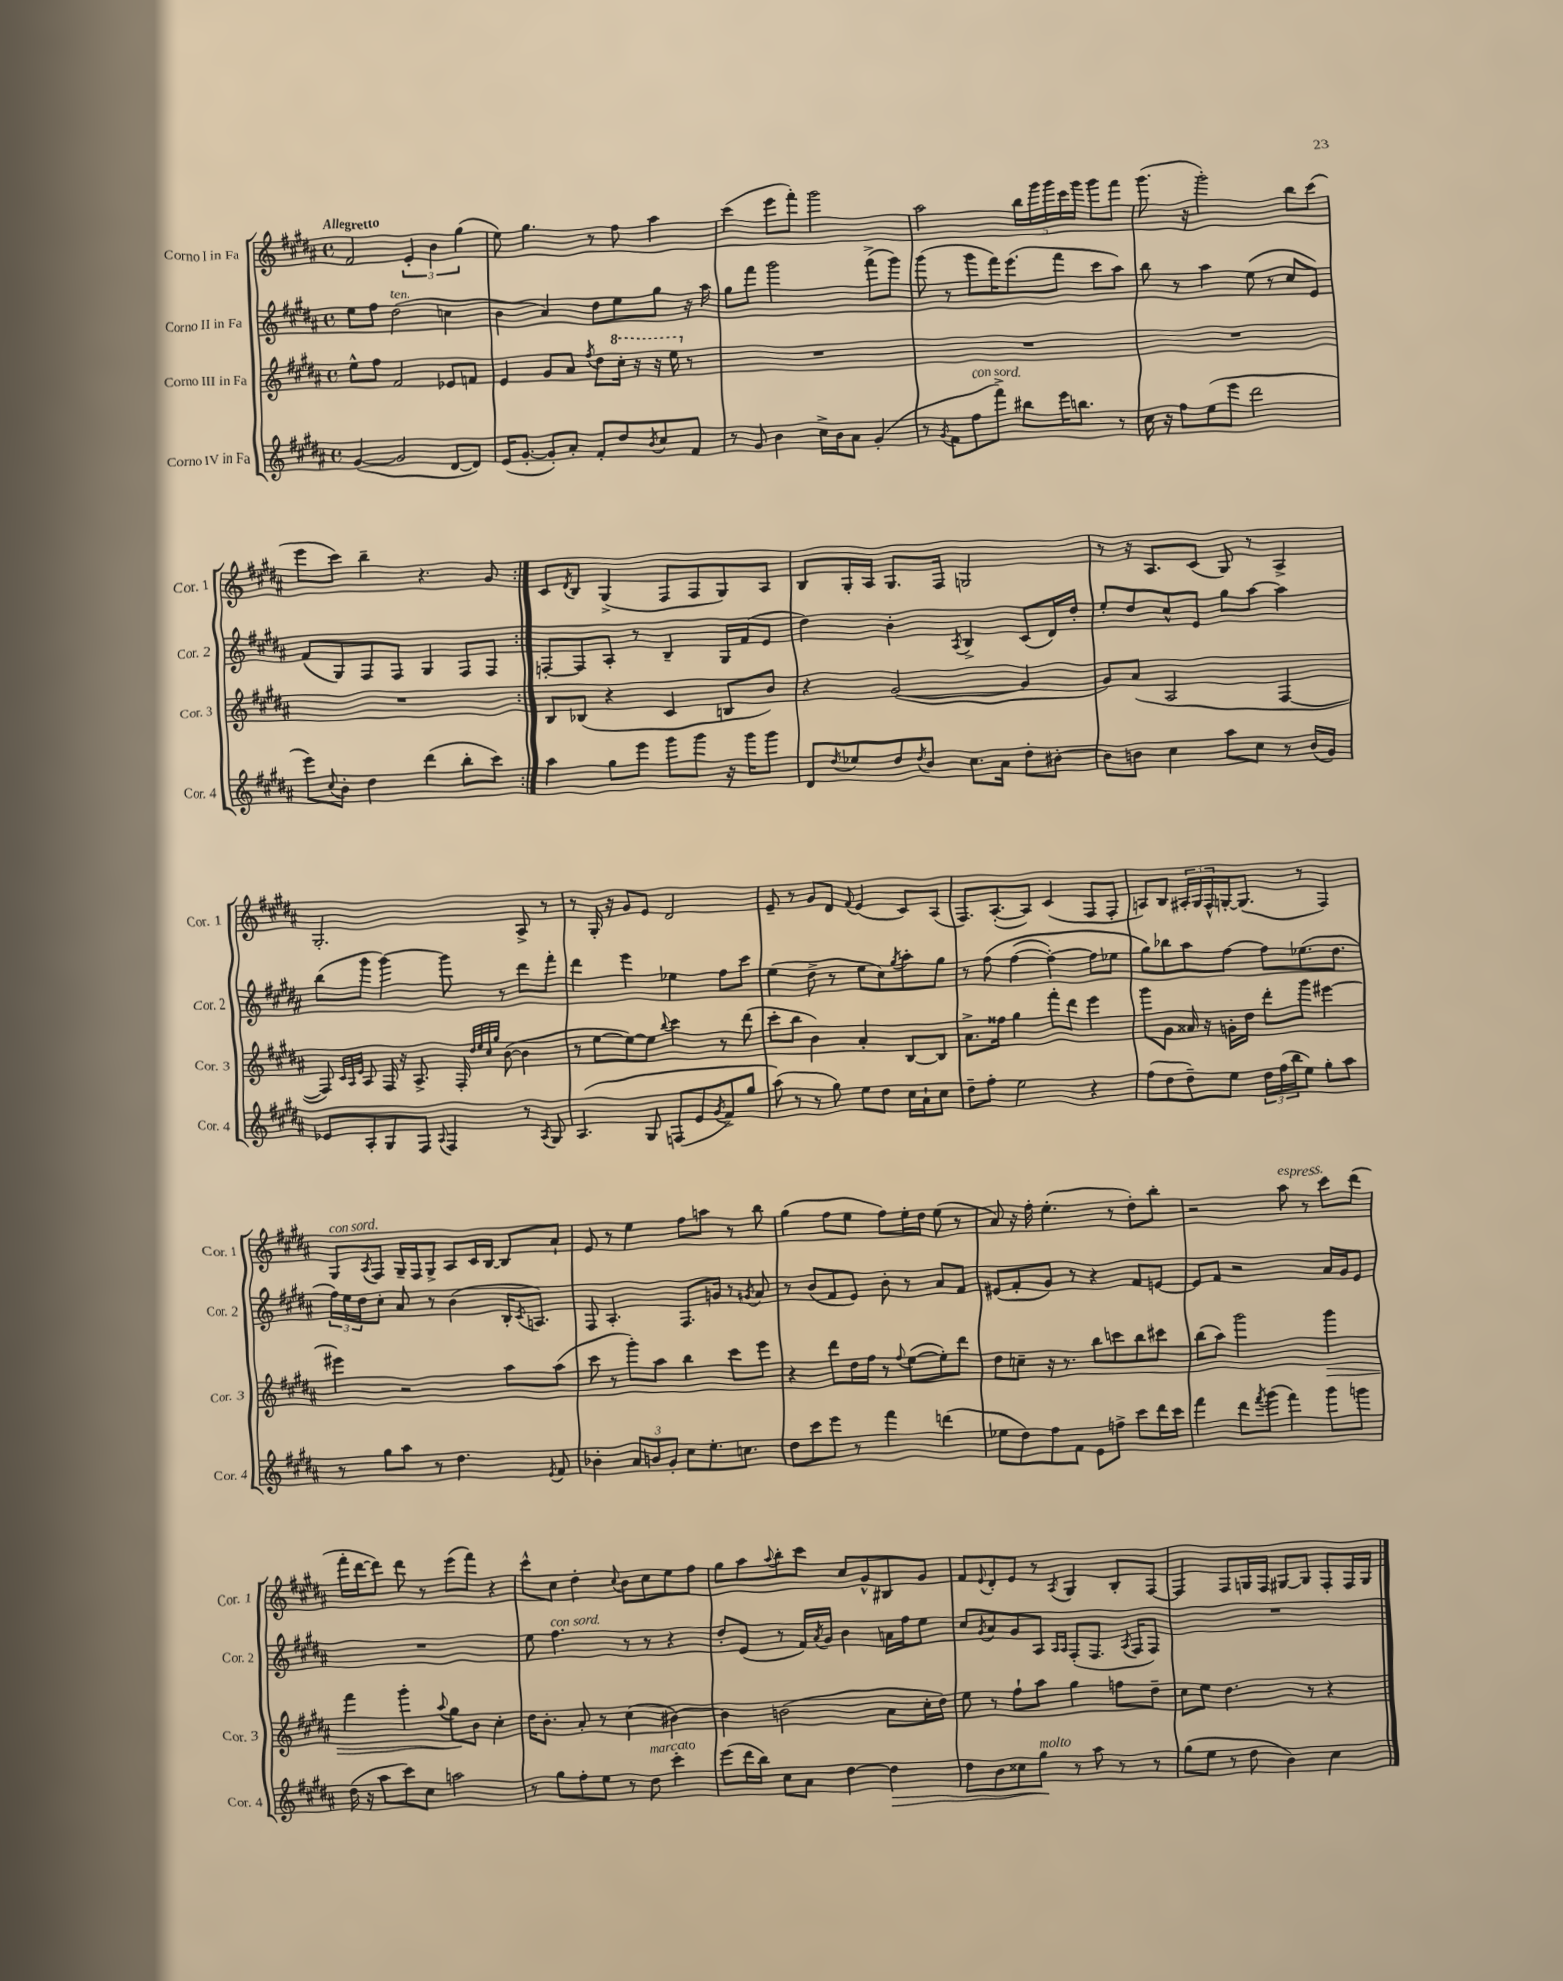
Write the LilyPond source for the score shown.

<<
\new StaffGroup <<
\new Staff = "s0" \with { instrumentName = "Corno I in Fa" shortInstrumentName = "Cor. 1" } {
    \clef treble \key b \major \defaultTimeSignature \time 4/4 \tempo "Allegretto"
    \repeat volta 2 { fis'2 \tuplet 3/2 { e'4-. b'4 gis''4( } |
    e''8) gis''4. r8 fis''8 ais''4 |
    cis'''4( e'''8 fis'''8-.) gis'''2 |
    ais''2 \tuplet 5/4 { b''16 gis'''16 gis'''16 cis'''16 gis'''16 } gis'''8 fis'''8 |
    gis'''8.( r16 gis'''2-.) b''8 cis'''8( |
    e'''8 cis'''8) b''4-- r4. gis'8 | }
    cis'8 \acciaccatura { dis'8 } b8 gis4->( fis8 fis8 gis8) ais8 |
    b8 gis16-. ais16 gis8. fis16 g2 |
    r8 r16 ais8. cis'8( gis8) r8 ais4-> |
    gis2.-. ais8-> r8 |
    r8 gis16-. r16 gis'8 e'8 dis'2 |
    e'8-- r8 gis'8 dis'8 \appoggiatura { fis'8 } e'4( cis'8) ais8( |
    fis8.) ais8.~-.( ais8) cis'4( fis8 fis8-. |
    a8) b8 \tuplet 3/2 { ais16-. gis16 fis16-^ } g16~-. g8.( r8 fis4) |
    gis8^\markup { \italic "con sord." } \acciaccatura { ais8 } fis8 gis16-- fis16 gis8-> ais8 cis'16 b16~ b8 ais'8-! |
    e'8 r8 e''4 fis''8 a''8 r8 b''8 |
    gis''4( fis''8 e''8 fis''8) e''16-. dis''16 e''8( r8 |
    ais'8) r16 fis''16-. e''4.-.( r8 dis''8-.) b''8-. |
    r2 ais''8^\markup { \italic "espress." } r8 cis'''8 dis'''8( |
    fis'''16-. dis'''16~ dis'''8) dis'''8 r8 e'''8( fis'''8) r4 |
    cis'''8-^ cis''8 dis''4-. \appoggiatura { cis''8 } b'8 cis''8 e''8 fis''8 |
    gis''8 ais''8 \appoggiatura { ais''8 } b''8-. cis'''8 cis''8 gis'8-^ bis8 gis'8 |
    fis'8 \appoggiatura { e'8 } dis'8-. e'8 r8 \acciaccatura { ais8 } gis4 b8-. fis8~ |
    fis4 fis8 g16 fis16 gis8~ gis8 fis8-. fis16 gis16 \bar "|." |
}
\new Staff = "s1" \with { instrumentName = "Corno II in Fa" shortInstrumentName = "Cor. 2" } {
    \clef treble \key b \major \defaultTimeSignature \time 4/4
    \repeat volta 2 { e''8 fis''8 dis''2^\markup { \italic "ten." }( c''4 |
    b'4 ais'4) dis''8 e''8 gis''8 r16 ais''16 |
    gis''8 fis'''8 gis'''2 fis'''8->( gis'''8) |
    gis'''8( r8 gis'''8 fis'''16) e'''8.( fis'''8 cis'''8 ais''8) |
    b''8 r8 ais''4 e''8( r8 cis''8 e'8) |
    fis'8( gis8) fis8 fis8 gis4 fis8 fis8 | }
    f8~-. f8 ais8-. r8 b4-- gis16 fis'16( e'8 |
    dis''4) b'4-. \acciaccatura { ais8 } b4-> cis'8( dis'16) dis''16-. |
    e''8-. dis''8 cis''8-^ e'8 gis''8 ais''8~ ais''4 |
    b''8( gis'''8 gis'''4~) gis'''8 r8 dis'''8 fis'''8-. |
    dis'''4 e'''4 ees''4 fis''8 cis'''8 |
    e''4( dis''8-> r8 e''8 cis''8) \acciaccatura { gis''8 } ais''8-. gis''8 |
    r8 fis''8\( fis''4~( fis''4~-.) fis''8 ees''8 |
    gis''8\) bes''8 ais''8 fis''8~ fis''8 ees''8.( dis''8. |
    \tuplet 3/2 { fis''16) e''16 dis''16 } cis''8-. ais'8 r8 b'4( b16-. \acciaccatura { cis'8 } a8.) |
    fis8 ais4.-. fis8. g'16 r8 \acciaccatura { gis'8 } ais'8 |
    r8 b'8( fis'8 e'8) b'8-. r8 ais'8 fis'8 |
    eis'8( fis'8-. gis'8) r8 r4 fis'8 e'8~ |
    e'8 fis'8 r2 ais'16 gis'16 e'8 |
    R1 |
    e''8 fis''4.^\markup { \italic "con sord." } r8 r8 r4 |
    dis''8-. e'8( r8 fis'16) \acciaccatura { ais'8 } gis'16 b'4 a'16 fis''16 e''8 |
    cis''8 \acciaccatura { gis'8 } ais'8 gis'8 ais8 \grace { ais16 ais16 } fis8-.( fis8. \acciaccatura { ais8 } fis16 fis8) |
    R1 \bar "|." |
}
\new Staff = "s2" \with { instrumentName = "Corno III in Fa" shortInstrumentName = "Cor. 3" } {
    \clef treble \key b \major \defaultTimeSignature \time 4/4
    \repeat volta 2 { e''8-^ fis''8 fis'2 ees'8 f'8 |
    e'4 gis'8 ais'8 \acciaccatura { fis''8 } dis''8 \ottava #1 cis'''16-. r16 r16 e'''16 \ottava #0 r8 |
    R1 |
    R1 |
    R1 |
    R1 | }
    b8 bes8( r4 cis'4 b8 b'8) |
    r4 gis'2~( gis'4 |
    gis'8) ais'8( ais2 fis4~ |
    fis8) \grace { cis'32 ais32 e'32 } ais8 fis16 r16 ais8.-> fis16-. \grace { dis''32 e''32 cis''32 gis''32 } b'8~( b'4 |
    r8 e''8~ e''8~) e''8 \appoggiatura { b''8 } cis'''4 r8 dis'''8( |
    cis'''8-. b''8 b'4) ais'4-. b8~ b8 |
    ais'8.-> fisis''16 gis''4 fis'''8-. dis'''8 e'''4 |
    gis'''8 gis'8 aisis'16 r16 g'16-. dis''16 dis'''8-. gis'''8 eis'''4~ |
    eis'''4 r2 ais''8 ais''8( |
    cis'''8 r8 gis'''8-.) ais''8 b''4 cis'''8 e'''8 |
    r4 dis'''8 dis''16 fis''16 r8 \appoggiatura { fis''8 } e''8~( e''8-.) dis'''8 |
    dis''8 c''8-- r16 r8. b''8 c'''8 b''8 cis'''8 |
    b''8( ais''8) gis'''2 gis'''4\> |
    fis'''4 gis'''4-. \appoggiatura { ais''8 } gis''8\! b'8 cis''4-. |
    dis''16 b'8.-. ais'8-. r8 cis''4( bis'4~) |
    bis'4 b'2( ais'8 cis''16-. dis''16) |
    e''8 r8 fis''8-! ais''8 gis''4 f''8 dis''8-- |
    cis''8 e''8 dis''4. r8 r4 \bar "|." |
}
\new Staff = "s3" \with { instrumentName = "Corno IV in Fa" shortInstrumentName = "Cor. 4" } {
    \clef treble \key b \major \defaultTimeSignature \time 4/4
    \repeat volta 2 { gis'4~( gis'2 dis'8~ dis'8) |
    e'16( gis'8.~-. gis'8-.) ais'8-. fis'8-. dis''8 \acciaccatura { b'8 } cis''8 fis'8 |
    r8 gis'8 b'4 cis''16-> b'16 ais'8 gis'4-.( |
    r8 \acciaccatura { gis'8 } fis'8 fis''8^\markup { \italic "con sord." } fis'''8->) bis''8 e'''16 b''8. r8 |
    cis''16 r16 fis''8 e''8( e'''8 dis'''2 |
    e'''8) \appoggiatura { cis''8 } b'8-. dis''4 dis'''4( b''8-. cis'''8) | }
    ais''4 gis''8 e'''8 gis'''8 gis'''8 r16 gis'''16 gis'''8 |
    dis'8 \acciaccatura { dis''8 } ees''8 dis''8 \acciaccatura { dis''8 } b'8 cis''8. ais'16 dis''8-. bis'8~-. |
    bis'8 b'8 cis''4 ais''8 cis''8 r8 b'16( gis'16) |
    ees'8 ais8-. gis8 fis8 \appoggiatura { ais8 } fis4 r8 \acciaccatura { ais8 } gis8 |
    ais4.\( gis8 f8( e'8 \acciaccatura { gis'8 } fis'8->) gis''8 |
    ais''8(\) r8 r8 gis''8) e''8 dis''8 cis''16 ais'16-! cis''8 |
    dis''8-- fis''8-. e''2 r4 |
    fis''8( dis''8 dis''8--) e''8 \tuplet 3/2 { dis''16 fis''16( b''16 } e''8) gis''8-. ais''8 |
    r8 gis''8 ais''8 r8 dis''4. \acciaccatura { e'8 } fis'8 |
    bes'4-. \tuplet 3/2 { ais'8 b'8 gis'8-. } cis''8 e''8.-. c''8. |
    dis''8 cis'''8 e'''8 r8 fis'''4 d'''4( |
    ees''8 dis''8) fis''8 fis'8 e'8 f''8-> cis'''8 dis'''16 cis'''16 |
    fis'''4 dis'''8 \acciaccatura { fis'''8 } gis'''8( fis'''4) gis'''8 g'''8 |
    dis''16( r16 ais''8 cis'''8) cis''8 a''2 |
    r8 gis''8 fis''8-. e''8 r8 dis''8^\markup { \italic "marcato" } cis'''4-. |
    e'''8( dis'''16 b''16) cis''8 ais'8 dis''4~ dis''4\> |
    dis''8 b'8 cisis''8 gis''8\!^\markup { \italic "molto" } r8 ais''8 r8 r8 |
    gis''8( e''8 r8 dis''8 b'4) cis''4 \bar "|." |
}
>>
>>
\layout { \context { \Score \remove "Bar_number_engraver" } }
